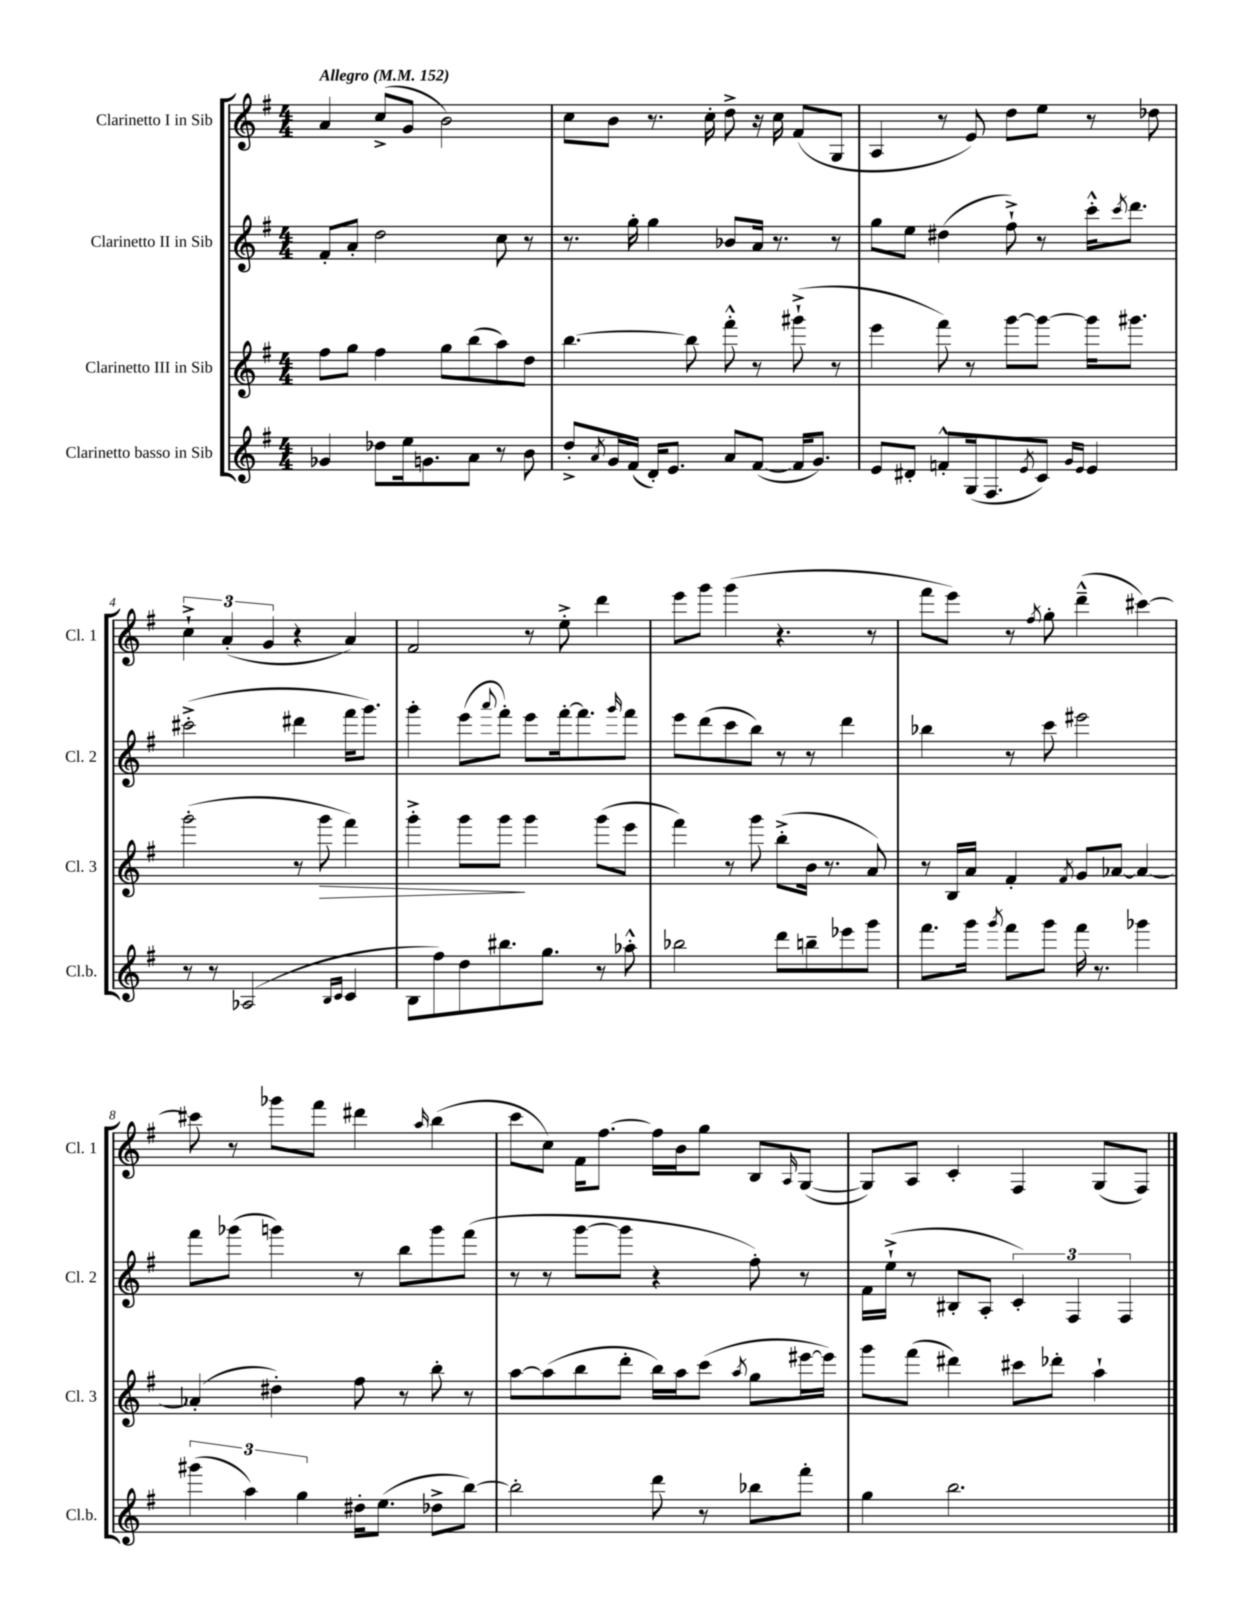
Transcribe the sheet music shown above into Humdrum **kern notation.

**kern	**kern	**dynam	**kern	**kern
*part4	*part3	*part3	*part2	*part1
*staff4	*staff3	*staff3	*staff2	*staff1
*I"Clarinetto basso in Sib	*I"Clarinetto III in Sib	*	*I"Clarinetto II in Sib	*I"Clarinetto I in Sib
*I'Cl.b.	*I'Cl. 3	*	*I'Cl. 2	*I'Cl. 1
*clefG2	*clefG2	*	*clefG2	*clefG2
*k[f#]	*k[f#]	*	*k[f#]	*k[f#]
*M4/4	*M4/4	*	*M4/4	*M4/4
*MM152	*MM152	*	*MM152	*MM152
=1	=1	=1	=1	=1
!	!	!	!	!LO:TX:a:B:t=Allegro
4g-X/	8ff#\L	.	8f#'/L	4a/
.	8gg\J	.	8a'/J	.
8dd-X\L	4ff#\	.	2dd\	(8cc^/L
16ee\k	.	.	.	8g/J
8.gn\	.	.	.	.
.	8gg\L	.	.	2b\)
8a\J	(8bb\	.	.	.
8r	8aa\)	.	8cc\	.
8b\	8dd\J	.	8r	.
=2	=2	=2	=2	=2
8dd'^/L	[4.bb\	.	8.r	8cc\L
8qa/	.	.	.	.
16g/L	.	.	.	8b\J
(16f#/JJ	.	.	16gg'\	.
16d'/KL)	.	.	4gg\	8.r
8.e/J	.	.	.	.
.	8bb\]	.	.	.
.	.	.	.	16cc'\
8a/L	8fff#'^^\	.	8b-X/L	8dd^\
([8f#/J	8r	.	16a/Jk	16r
.	.	.	8.r	16cc\
16f#/KL]	(8ggg#X`^\	.	.	(8f#/L
8.g/J)	.	.	.	.
.	8r	.	8r	8G/J
=3	=3	=3	=3	=3
8e/L	4eee\	.	8gg\L	4A/
8d#X'/J	.	.	8ee\J	.
8fn'^^/L	8fff#\)	.	(4dd#X\	8r
(16G/k	8r	.	.	8e/)
8.F#/	.	.	.	.
.	[8ggg\L	.	8ff#`^\)	8dd\L
8qe/	.	.	.	.
8c/J)	8ggg\J_	.	8r	8ee\J
16qqg/LL	.	.	.	.
16qqe/JJ	.	.	.	.
4e/	16ggg\KL]	.	16ccc'^^\KL	8r
.	.	.	8qccc/	.
.	8.ggg#X\J	.	8.ddd\J	.
.	.	.	.	8dd-X\
!!LO:LB:g=z
=4	=4	=4	=4	=4
8r	(2ggg'\	.	(2ccc#X'^\	6cc`^\
8r	.	.	.	.
.	.	.	.	(6a'/
(2A-X/	.	.	.	.
.	.	.	.	6g/
.	8r	.	4ddd#X\	4r
!	!	!LO:HP:b	!	!
.	8ggg\	>	.	.
16qqB/LL	.	.	.	.
16qqc/JJ	.	.	.	.
4c/	4fff#\)	.	16fff#\KL	4a/)
.	.	.	8.ggg\J)	.
=5	=5	=5	=5	=5
8B\L	4ggg'^\	.	4ggg'\	2f#/
8ff#\)	.	.	.	.
8dd\	8ggg\L	.	(8eee\L	.
.	.	.	8qqaaa/	.
8.bb#X\	8ggg\J	.	8fff#'\J)	.
.	4ggg\	]	8eee\L	8r
8.gg\J	.	.	.	.
.	.	.	[16fff#'\k	8ee'^\
.	.	.	8.fff#\]	.
8r	(8ggg\L	.	.	4ddd\
.	.	.	16qqggg/	.
8aa-X'^^\	8eee\J	.	8fff#\J	.
=6	=6	=6	=6	=6
2bb-X\	4fff#\)	.	8eee\L	8eee\L
.	.	.	(8ddd\	8ggg\J
.	8r	.	8ccc\	(4ggg\
.	8ggg\	.	8bb\J)	.
8ddd\L	(8bb'^\L	.	8r	4.r
8bbn~\	16b\Jk	.	8r	.
.	8.r	.	.	.
8eee-X\	.	.	4ddd\	.
8ggg\J	8a/)	.	.	8r
=7	=7	=7	=7	=7
8.fff#\L	8r	.	4bb-X\	8fff#\L
.	16B/LL	.	.	8eee\J)
16ggg\Jk	16a/JJ	.	.	.
8qggg/	.	.	.	.
8fff#\L	4f#'/	.	8r	8r
.	.	.	.	8qff#/
8ggg\J	.	.	8ccc\	8gg'\
.	8qf#/	.	.	.
16fff#\	8g/L	.	2eee#X\	(4ddd~^^\
8.r	.	.	.	.
.	[8a-X/J	.	.	.
4ggg-X\	4a-/_	.	.	[4ccc#X\)
!!LO:LB:g=z
=8	=8	=8	=8	=8
(6ggg#X\	(4a-X'/]	.	8fff#\L	8ccc#X\]
.	.	.	(8ggg-X\J	8r
6aa\)	.	.	.	.
.	4dd#X'\)	.	4gggn\)	8ggg-X\L
6gg\	.	.	.	.
.	.	.	.	8fff#\J
16dd#X'\KL	8ff#\	.	8r	4ddd#X\
(8.ee\J	.	.	.	.
.	8r	.	8bb\L	.
.	.	.	.	16qqaa/
8dd-X^\L	8bb'\	.	8ggg\	(4bb\
[8bb\J)	8r	.	(8fff#\J	.
=9	=9	=9	=9	=9
2bb'\]	[8aa\L	.	8r	8ccc\L
.	(8aa\]	.	8r	8cc\J)
.	8bb\	.	[8ggg\L	16f#\KL
.	.	.	.	[8.ff#\J
.	8ddd'\J	.	8ggg\J]	.
8ddd\	16bb\LL)	.	4r	16ff#\LL]
.	16aa\J	.	.	16b\J
8r	(8ccc\J	.	.	8gg\J
.	8qaa/	.	.	.
8bb-X\L	8gg\L	.	8ff#'\)	8B/L
.	.	.	.	16qqA/
8fff#'\J	[16eee#X\L	.	8r	([8G/J
.	16eee#\JJ])	.	.	.
=10	=10	=10	=10	=10
4gg\	8ggg\L	.	16f#\LL	8G/L])
.	.	.	(16ee`^\JJ	.
.	(8fff#\J	.	8r	8A/J
2.bb\	4ddd#X\)	.	8B#X'/L	4c'/
.	.	.	8A'/J	.
.	8ccc#X\L	.	6c'/)	4F#/
.	8ddd-X'\J	.	.	.
.	.	.	6F#/	.
.	4aa`\	.	.	(8G/L
.	.	.	6F#/	.
.	.	.	.	8F#/J)
==	==	==	==	==
*-	*-	*-	*-	*-
